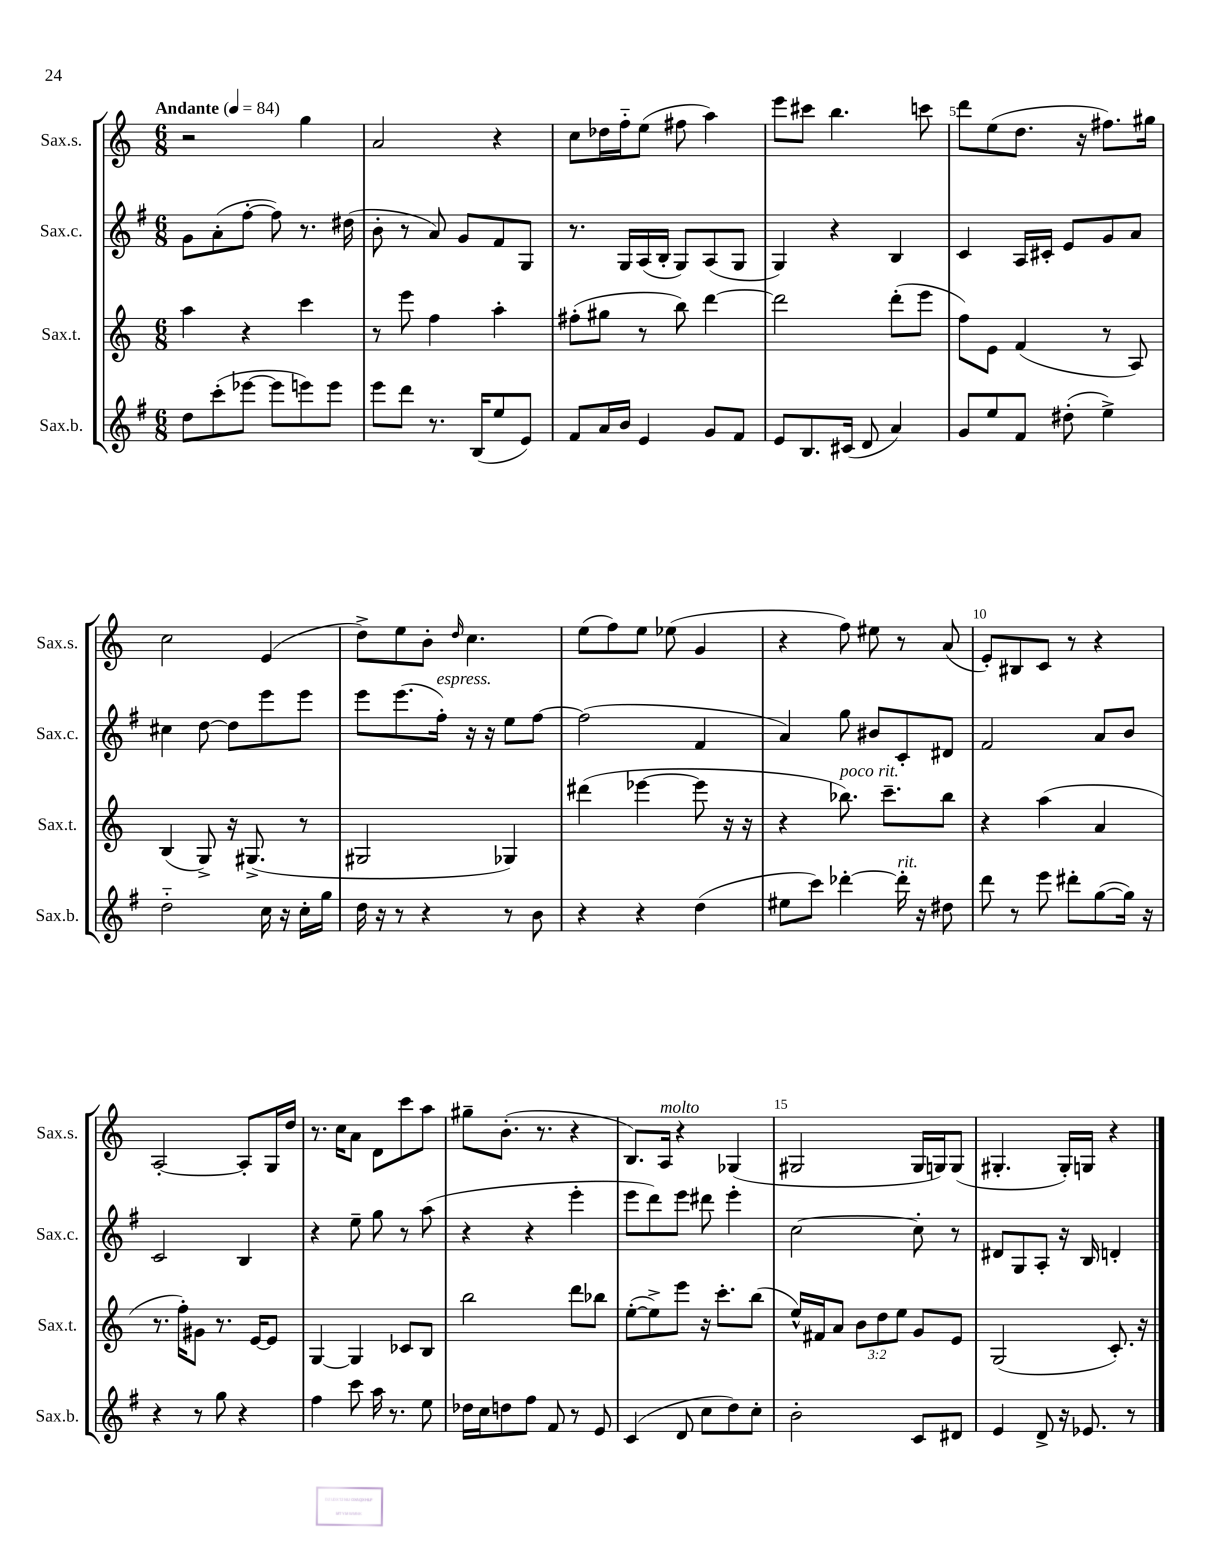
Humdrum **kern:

**kern	**kern	**kern	**kern
*part4	*part3	*part2	*part1
*staff4	*staff3	*staff2	*staff1
*I"Sax.b.	*I"Sax.t.	*I"Sax.c.	*I"Sax.s.
*I'Sax.b.	*I'Sax.t.	*I'Sax.c.	*I'Sax.s.
*clefG2	*clefG2	*clefG2	*clefG2
*k[f#]	*k[]	*k[f#]	*k[]
*M6/8	*M6/8	*M6/8	*M6/8
*MM84	*MM84	*MM84	*MM84
=1	=1	=1	=1
!	!	!	!LO:TX:a:B:t=Andante
8dd\L	4aa\	8g\L	2r
(8ccc'\	.	(8a'\	.
[8eee-X\J	4r	[8ff#'\J	.
8eee-\L]	.	8ff#\])	.
8eeen\)	4ccc\	8.r	4gg\
8eee\J	.	.	.
.	.	(16dd#X\	.
=2	=2	=2	=2
8eee\L	8r	8b'\	2a/
8ddd\J	8eee\	8r	.
8.r	4ff\	8a/)	.
.	.	8g/L	.
(16B/KL	.	.	.
8ee/	4aa'\	8f#/	4r
8e/J)	.	8G/J	.
=3	=3	=3	=3
8f#/L	(8ff#X'\L	8.r	8cc\L
16a/L	8gg#X\J	.	16dd-X\L
16b/JJ	.	16G/LL	16ff\J
4e/	8r	(16A/	(8ee\J
.	.	16B'/JJ	.
.	8bb\)	8G/L)	8ff#X\
8g/L	[4ddd\	(8A/	4aa\)
8f#/J	.	8G/J	.
=4	=4	=4	=4
8e/L	2ddd\]	4G/)	8eee\L
8.B/	.	.	8ccc#X\J
.	.	4r	4.bb\
(16c#X/Jk	.	.	.
8d/	.	.	.
4a/)	(8ddd'\L	4B/	.
.	8eee\J	.	8cccn\
=5	=5	=5	=5
8g/L	8ff\L)	4c/	8ddd\L
8ee/	8e\J	.	(8ee\
8f#/J	(4f/	16A/LL	8.dd\J
.	.	16c#X'/JJ	.
(8dd#X'\	.	8e/L	.
.	.	.	16r
4ee^\)	8r	8g/	8.ff#X\L)
.	8A/)	8a/J	.
.	.	.	16gg#X\Jk
!!LO:LB:g=z
=6	=6	=6	=6
2dd\	(4B/	4cc#X\	2cc\
.	8G^/)	[8dd\	.
.	16r	8dd\L]	.
.	(8.G#X^/	.	.
16cc\	.	8eee\	(4e/
16r	.	.	.
16cc'\LL	8r	8eee\J	.
16gg\JJ	.	.	.
=7	=7	=7	=7
16dd\	2G#X/	8eee\L	8dd^\L)
16r	.	.	.
8r	.	(8.eee\	8ee\
4r	.	.	8b'\J
!	!	!LO:TX:a:i:t=espress.	!
.	.	16ff#'\Jk)	.
.	.	.	16qqdd/
.	.	16r	4.cc\
.	.	16r	.
8r	4G-X/)	8ee\L	.
8b\	.	[8ff#\J	.
=8	=8	=8	=8
4r	(4ddd#X\	(2ff#\]	(8ee\L
.	.	.	8ff\)
4r	[4eee-X\	.	8ee\J
.	.	.	(8ee-X\
(4dd\	8eee-\]	4f#/	4g/
.	16r	.	.
.	16r	.	.
=9	=9	=9	=9
8ee#X\L	4r	4a/)	4r
8ccc\J)	.	.	.
!	!LO:TX:a:i:t=poco rit.	!	!
[4ddd-X'\	8.bb-X\)	8gg\	8ff\)
.	.	8b#X/L	8ee#X\
.	8.ccc~\L	.	.
!LO:TX:a:i:t=rit.	!	!	!
16ddd-'\]	.	8c'/	8r
16r	.	.	.
8dd#X\	8bb-\J	8d#X/J	(8a/
=10	=10	=10	=10
8ddd\	4r	2f#/	8e'/L)
8r	.	.	8B#X/
8eee\	(4aa\	.	8c/J
8ddd#X'\L	.	.	8r
([8gg\	4a/	8a/L	4r
16gg\Jk])	.	8b/J	.
16r	.	.	.
!!LO:LB:g=z
=11	=11	=11	=11
4r	8.r	2c/	[2A'/
.	16ff'\KL)	.	.
8r	8g#X\J	.	.
8gg\	8.r	.	.
4r	.	4B/	8A'/L]
.	[16e/KL	.	.
.	8e/J]	.	16G/L
.	.	.	16dd/JJ
=12	=12	=12	=12
4ff#\	[4G/	4r	8.r
.	.	.	16cc\KL
8ccc\	4G/]	8ee~\	8a\J
16aa\	.	8gg\	8d\L
8.r	.	.	.
.	8c-X/L	8r	8ccc\
8ee\	8B/J	(8aa\	8aa\J
=13	=13	=13	=13
16dd-X\LL	2bb\	4r	8gg#X~\L
16cc\J	.	.	.
8ddn\	.	.	(8.b'\J
8ff#\J	.	4r	.
.	.	.	8.r
8f#/	.	.	.
8r	8ddd\L	4eee'\	4r
8e/	8bb-X\J	.	.
=14	=14	=14	=14
(4c/	([8ee'\L	8eee\L	8.B/L)
.	8ee^\])	8ddd\)	.
!	!	!	!LO:TX:a:i:t=molto
.	.	.	16A/Jk
8d/	8eee\J	8eee\J	4r
8cc\L	16r	8ddd#X\	.
.	8.ccc'\L	.	.
8dd\)	.	4eee'\	(4G-X/
8cc'\J	(8bb\J	.	.
=15	=15	=15	=15
2b'\	16ee^^/LL)	[2cc\	2G#X/
.	16f#X/J	.	.
.	8a/J	.	.
.	12b\L	.	.
.	12dd\	.	.
.	12ee\J	.	.
8c/L	8g/L	8cc'\]	16G#/LL
.	.	.	16Gn/J)
8d#X/J	8e/J	8r	(8G/J
=16	=16	=16	=16
4e/	(2G/	8d#X/L	4.G#X'/
.	.	8G/	.
8d^/	.	8A'/J	.
16r	.	16r	16G#'/LL)
8.e-X/	.	16B/	16Gn/JJ
.	8.c'/)	4dn'/	4r
8r	.	.	.
.	16r	.	.
==	==	==	==
*-	*-	*-	*-
